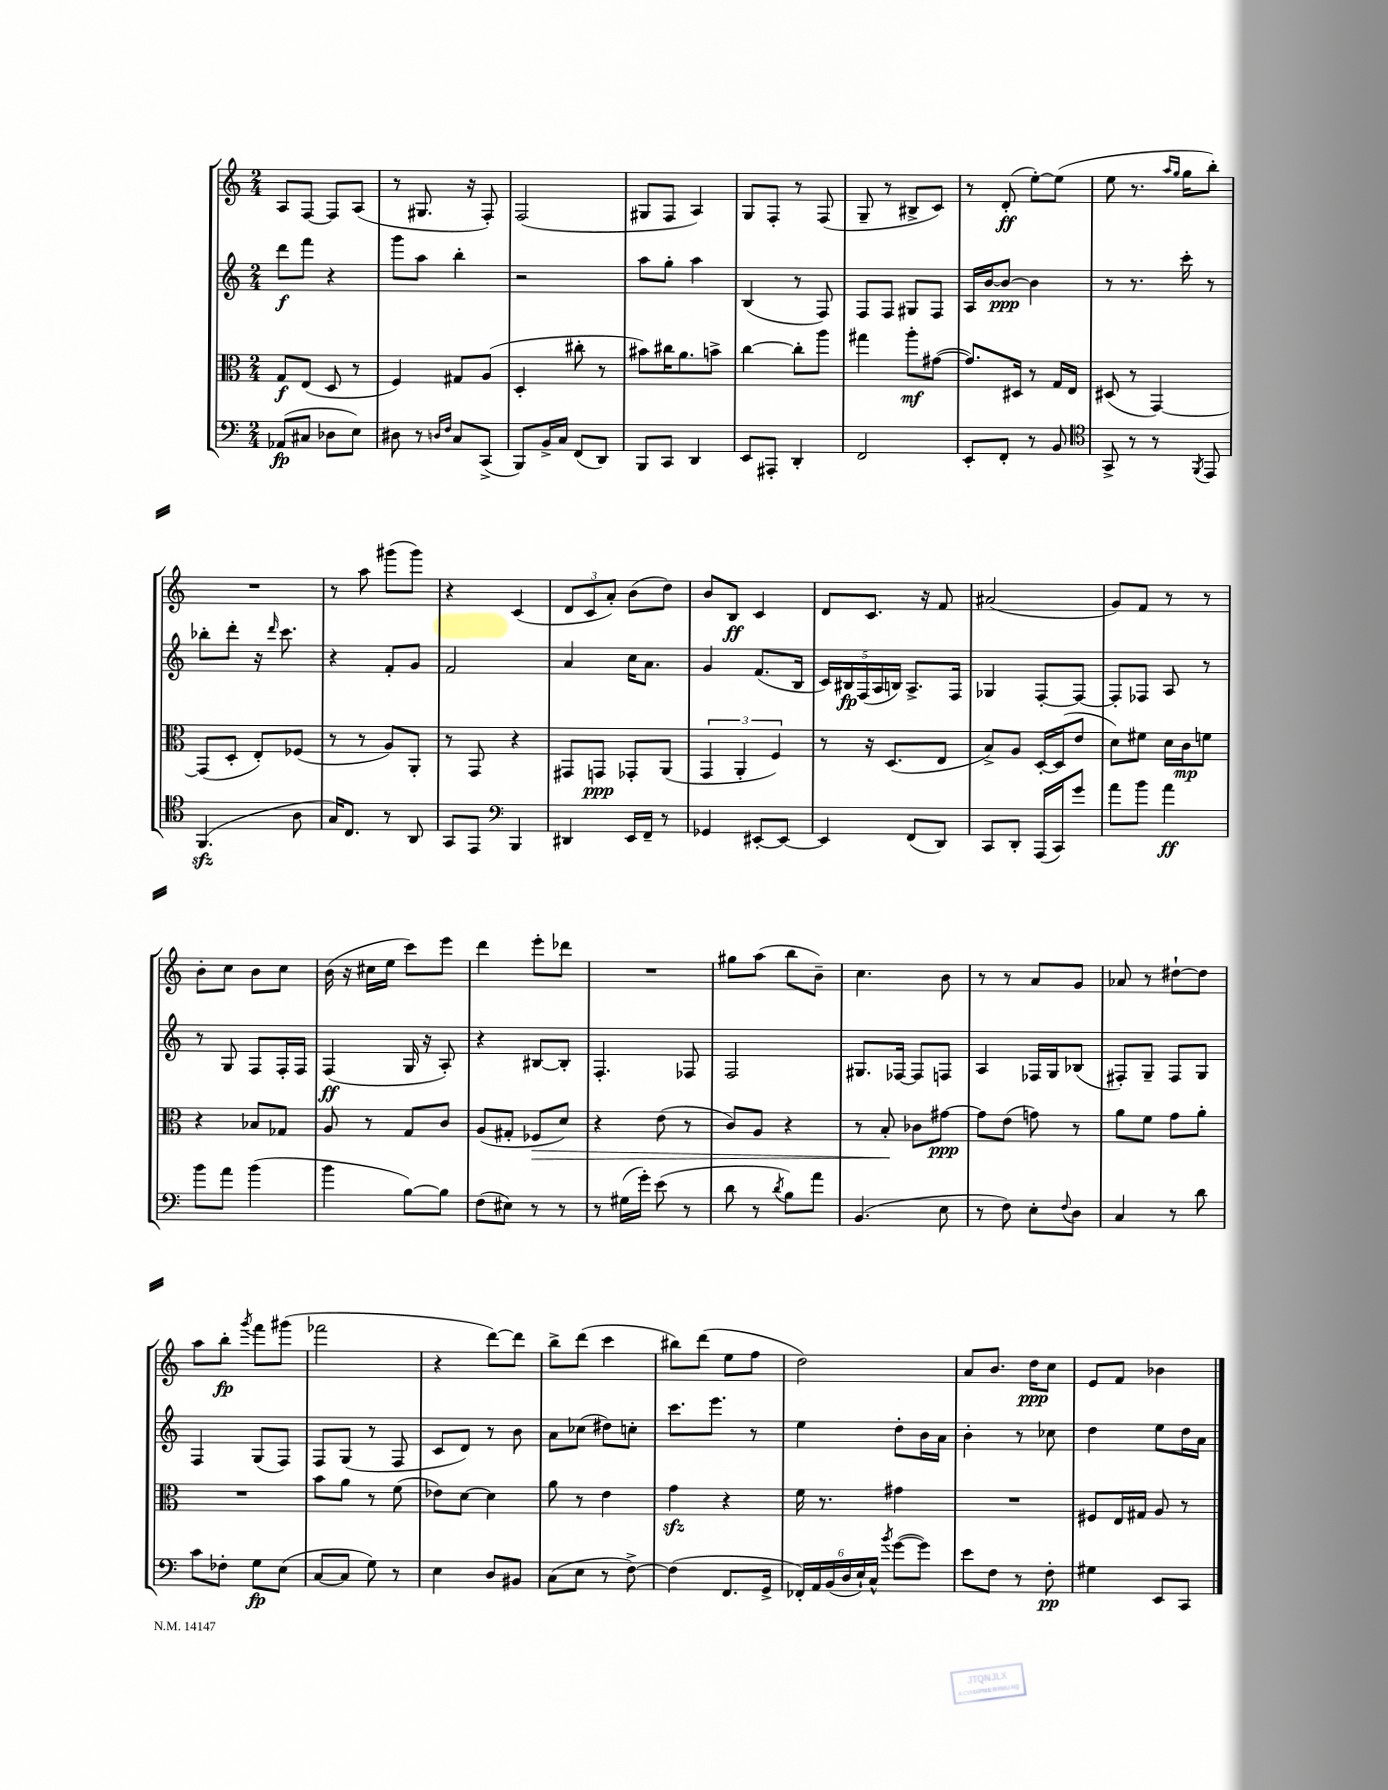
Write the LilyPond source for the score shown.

<<
\new StaffGroup <<
\new Staff = "s0" {
    \clef treble \key c \major \numericTimeSignature \time 2/4
    a8 f8~ f8 a8( |
    r8 gis8. r16 f8-.) |
    f2( |
    gis8 f8 a4) |
    g8 f8-. r8 f8( |
    g8-- r8 bis8-> c'8) |
    r8 d'8-.\ff( e''8~-.) e''8( |
    e''8 r8. \grace { a''16 g''16 } g''16 b''8-.) |
    R2 |
    r8 a''8 gis'''8( gis'''8) |
    r4 c'4( |
    \tuplet 3/2 { d'8 c'8 a'8-.) } b'8( d''8) |
    b'8 b8\ff c'4 |
    d'8 c'8. r16 f'8 |
    ais'2( |
    g'8) f'8 r8 r8 |
    b'8-. c''8 b'8 c''8 |
    b'16( r16 cis''16 e''16 c'''8) e'''8 |
    d'''4 e'''8-. des'''8 |
    R2 |
    gis''8 a''8( b''8 b'8--) |
    c''4. b'8 |
    r8 r8 a'8 g'8 |
    aes'8 r8 dis''8~-! dis''8 |
    a''8 b''8-.\fp \acciaccatura { g'''8 } f'''8 gis'''8( |
    fes'''2 |
    r4 d'''8~) d'''8 |
    b''8-> d'''8( c'''4 |
    bis''8) d'''8( e''8 f''8 |
    d''2) |
    a'8 b'8. d''16\ppp c''8 |
    e'8 f'8 bes'4 \bar "|." |
}
\new Staff = "s1" {
    \clef treble \key c \major \numericTimeSignature \time 2/4
    d'''8\f f'''8 r4 |
    g'''8 a''8 b''4-. |
    r2 |
    a''8 g''8-. a''4 |
    b4( r8 f8) |
    f8 f8 gis8 f8 |
    a16 b'16~ b'8~\ppp b'4 |
    r8 r8. c'''16-. r8 |
    bes''8-. d'''8-. r16 \grace { d'''16 } c'''8. |
    r4 f'8-. g'8 |
    f'2 |
    a'4 c''16 a'8. |
    g'4 f'8.( b16 |
    \tuplet 5/4 { c'16) bis16\fp f16( a16 b16) } a8.-> f16 |
    ges4 f8~-. f8~ |
    f8-. fes8 a8 r8 |
    r8 g8 f8 f16-. f16 |
    f4\ff( g16 r16 a8-.) |
    r4 bis8~ bis8-. |
    f4.-. fes8 |
    f2 |
    gis8. fes16~ fes8 f8 |
    a4 fes16 g16 bes8( |
    fis8-.) g8-- fis8 g8 |
    f4 g8( f8) |
    f8 g8( r8 f8 |
    c'8 d'8) r8 b'8 |
    a'8 ces''8( dis''8) c''8-. |
    c'''8. e'''8. r8 |
    e''4 d''8-. b'16 a'16 |
    b'4-. r8 ces''8 |
    d''4 e''8 d''16 a'16 \bar "|." |
}
\new Staff = "s2" {
    \clef alto \key c \major \numericTimeSignature \time 2/4
    g8\f e8( d8 r8 |
    f4) gis8 a8( |
    d4-. cis''8-. r8 |
    bis'8) cis''16 a'8. b'8-> |
    c''4~ c''8-. a''8 |
    gis''4 a''8-.\mf gis'8~( |
    gis'8.) dis16 r8 g16 e16 |
    dis8( r8 g,4~) |
    g,8( d8-. e8-.) fes8( |
    r8 r8 a8) a,8-. |
    r8 g,8 r4 |
    gis,8 g,8\ppp ges,8-. a,8( |
    \tuplet 3/2 { g,4 a,4-. f4) } |
    r8 r16 d8.( e8 |
    b8->) a8 d16~-. d16( e'8 |
    d'8) fis'8 d'16 c'16\mp f'8 |
    r4 bes8 ges8 |
    a8 r8 g8 c'8 |
    a8( gis8-. fes8\> d'8) |
    r4 e'8( r8 |
    c'8) a8 r4 |
    r8 b8-.\! ces'8 gis'8~\ppp |
    gis'8 e'8( g'8) r8 |
    a'8 f'8 g'8 a'8-. |
    R2 |
    b'8 a'8 r8 f'8( |
    ees'8) d'8~ d'4 |
    a'8 r8 e'4 |
    g'4\sfz r4 |
    f'16 r8. gis'4 |
    R2 |
    fis8 e16 gis16 a8 r8 \bar "|." |
}
\new Staff = "s3" {
    \clef bass \key c \major \numericTimeSignature \time 2/4
    aes,8\fp( cis8 des8 e8) |
    dis8 r8 \grace { d16 f16 } c8 c,8->( |
    b,,8) b,16-> c16 f,8( d,8) |
    b,,8 c,8 d,4 |
    e,8 ais,,8-. d,4-. |
    f,2 |
    e,8-. f,8-. r8 b,8 |
    \clef tenor g,8-> r8 r8 \acciaccatura { f,8 } e,8 |
    f,4.\sfz( a8 |
    g16) c8. r8 a,8 |
    g,8 e,8 \clef bass b,,4 |
    dis,4 e,16 f,16-- r8 |
    ges,4 eis,8~-. eis,8~ |
    eis,4 f,8( d,8) |
    c,8 d,8-. a,,16( c,16) g'8 |
    a'8 b'8 a'4\ff |
    b'8 a'8 b'4( |
    b'4 b8~) b8 |
    f8( eis8) r8 r8 |
    r8 gis16( g'16-.) e'8( r8 |
    d'8 r8 \acciaccatura { d'8 } b8) a'8 |
    b,4.( e8 |
    r8 f8) e8-. \appoggiatura { f8 } d8 |
    c4 r8 d'8 |
    c'8 fes8-. g8\fp e8( |
    c8~ c8 g8) r8 |
    e4 d8 bis,8 |
    c8( e8 r8 f8~->) |
    f4( f,8. g,16-> |
    \tuplet 6/4 { fes,16-.) a,16 b,16( d16 e16-!) c16-^ } \acciaccatura { b'8 } g'8~( g'8) |
    e'8 f8 r8 f8-.\pp |
    gis4 e,8 c,8 \bar "|." |
}
>>
>>
\layout { \context { \Score \remove "Bar_number_engraver" } }
